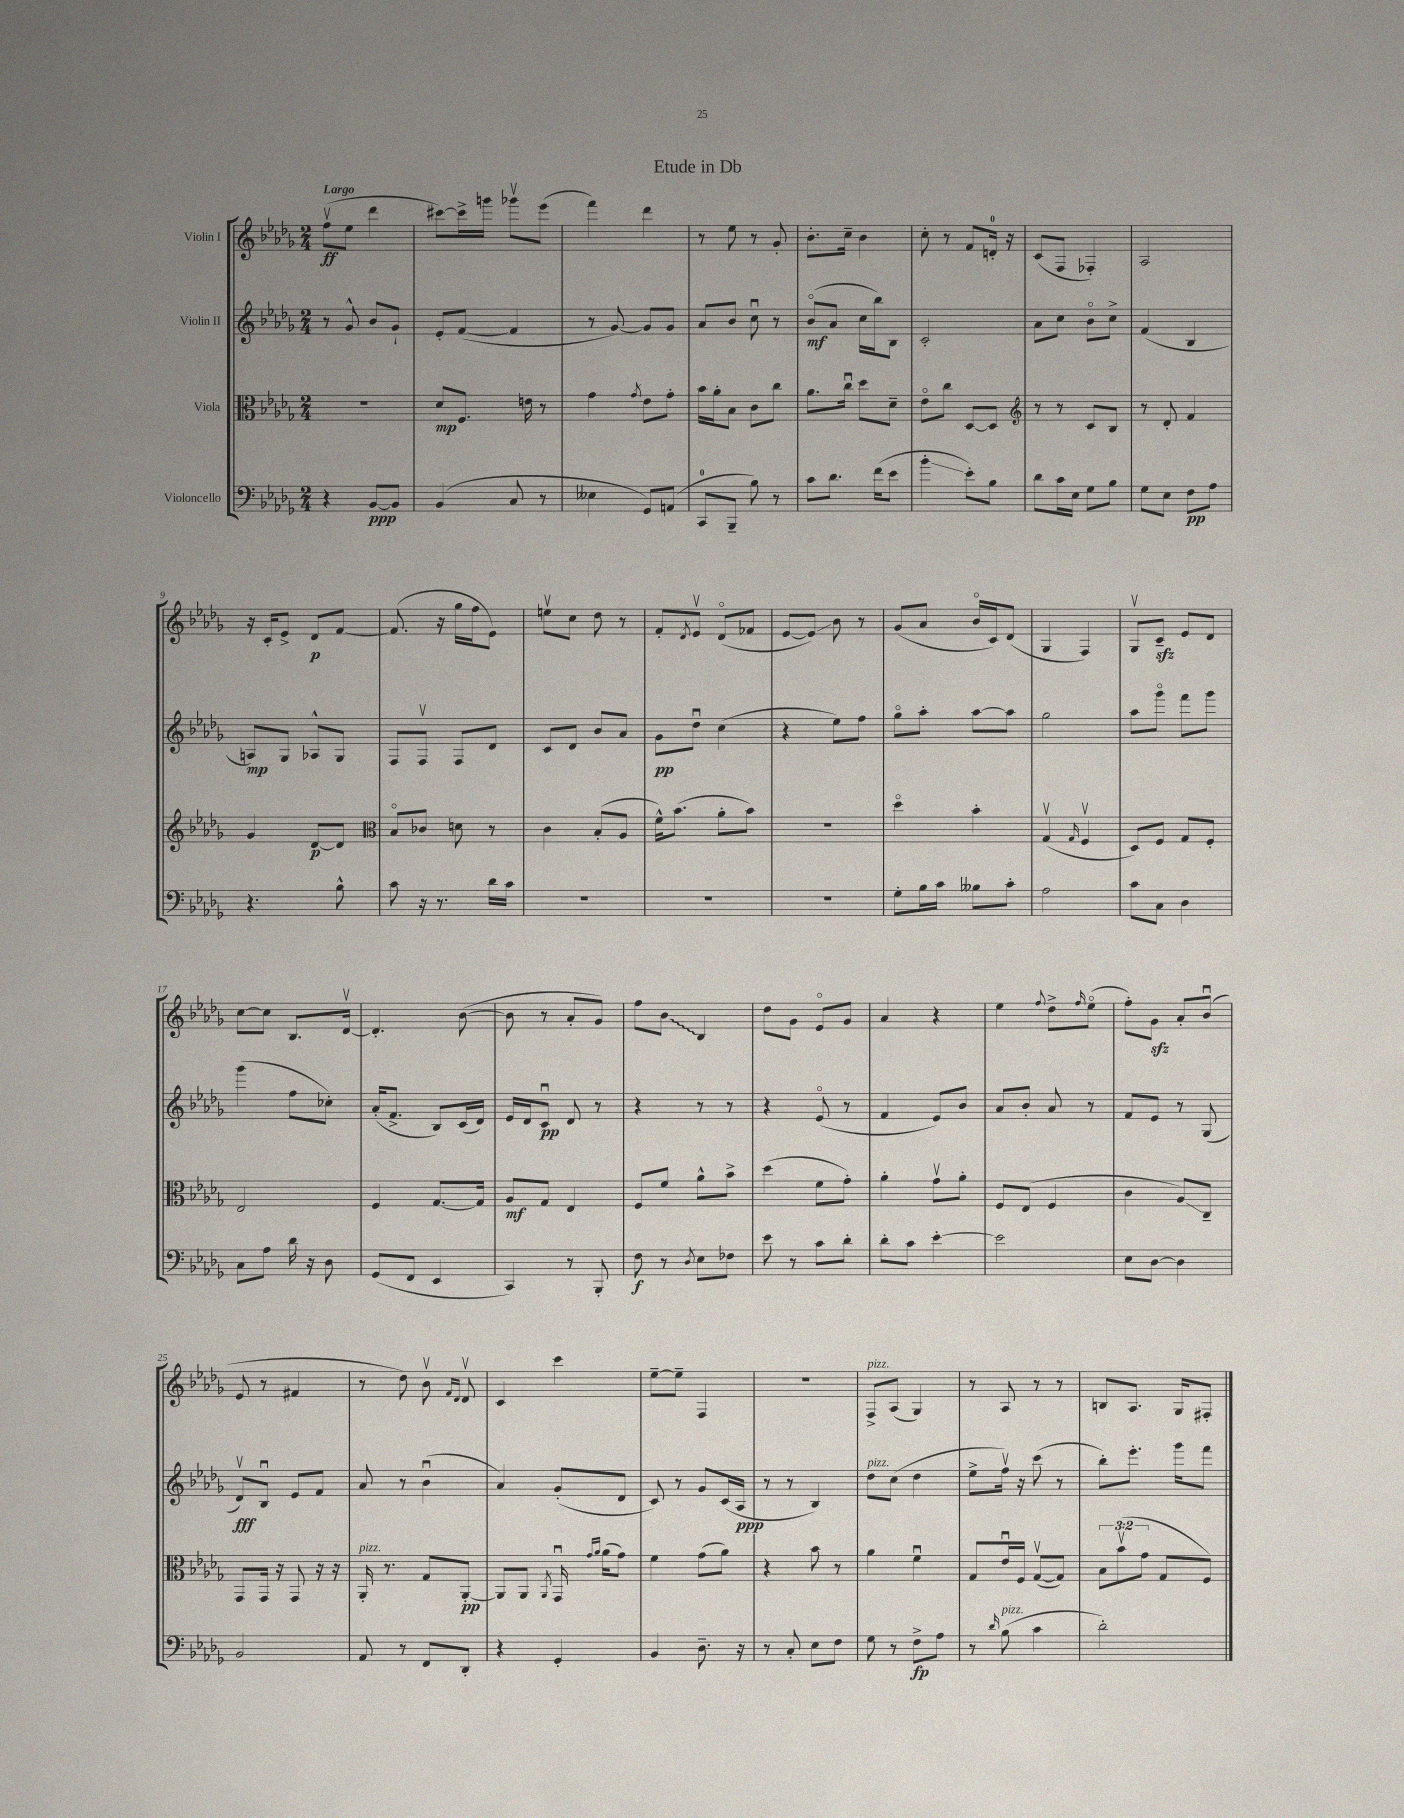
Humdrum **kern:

**kern	**kern	**kern	**kern
*staff4	*staff3	*staff2	*staff1
*clefF4	*clefC3	*clefG2	*clefG2
*k[b-e-a-d-g-]	*k[b-e-a-d-g-]	*k[b-e-a-d-g-]	*k[b-e-a-d-g-]
*M2/4	*M2/4	*M2/4	*M2/4
4r	2r	8r	(8ffv
.	.	8g-^^	8ee-
[8BB-	.	8b-	4ddd-
8BB-]	.	8g-`	.
=	=	=	=
(4BB-	8d-	8e-'	[8ccc#)
.	8.F	([8f	16ccc#^]
.	.	.	16ggg
8C	.	4f]	8ggg-v
.	16e	.	.
8r	8r	.	(8eee-
=	=	=	=
4E--	4g-	8r	4fff)
.	.	[8g-)	.
.	8qg-	.	.
8GG-)	8e-	8g-]	4ddd-
(8AA	8g-'	8g-	.
=	=	=	=
8CC	16b-	8a-	8r
.	16a-'	.	.
8BBB-~	8B-	8b-	8ee-
8B-)	8c	8ccu	8r
8r	8cc	8r	8g-'
=	=	=	=
8c	8.a-	(8b-o	8.b-'
8.d-	.	8a-	.
.	16ccu	.	16cc~
.	8dd-	16cc	4b-
(16f	.	16bb-)	.
8e-	8d-~	8B-	.
=	=	=	=
4b-'	8e-o	2c'	8cc'
.	8cc	.	8r
8e-')	[8D-	.	8f
8B-	8D-]	.	16d'
.	.	.	16r
=	=	=	=
*	*clefG2	*	*
8d-	8r	8a-	(8c
16c	8r	8cc	8F
16E-	.	.	.
8G-	8c	8b-o	4F-')
8B-	8B-	8cc^	.
=	=	=	=
8G-	8r	(4f	2A-
8E-	8d-'	.	.
8F	4f	4B-	.
8A-	.	.	.
=	=	=	=
4.r	4g-	8A)	16r
.	.	.	16c'
.	.	8G-	8e-^
.	[8d-	8A-^^	8d-
8B-^^	8d-]	8G-	[8f
=	=	=	=
*	*clefC3	*	*
8c	8B-o	8F	(8.f]
16r	8c-	8Fv	.
8.r	.	.	16r
.	8d	8F	16gg-
.	.	.	16ff
16d-	8r	8d-	8e-)
16c	.	.	.
=	=	=	=
2r	4c	8c	8eev
.	.	8d-	8cc
.	(8B-'	8b-	8dd-
.	8A-	8a-	8r
=	=	=	=
2r	16f^^)	8g-	8f'
.	(8.b-	.	.
.	.	.	8qd-
.	.	8dd-u	8e-v
.	8a-'	(4cc	(8d-o
.	8b-)	.	8f-
=	=	=	=
2r	2r	4r	[8e-
.	.	.	8e-])
.	.	8ee-)	8b-
.	.	8ff	8r
=	=	=	=
8G-'	4dd-o	8gg-o	(8g-
16B-	.	8aa-'	8a-
16c	.	.	.
8B--	4b-'	[8aa-	16b-o
.	.	.	16c)
8c'	.	8aa-]	(8d-
=	=	=	=
2A-	(4G-v	2gg-	4G-
.	16qqG-	.	.
.	4Fv	.	4F)
=	=	=	=
8c	8D-)	8aa-	8G-v
8C	8F	8ggg-o	8c~
4D-	8G-	8fff	8e-
.	8F'	8ggg-	8d-
=	=	=	=
8C	2E-	(4ggg-	[8cc
8A-	.	.	8cc]
16d-	.	8ff	8.B-
16r	.	.	.
8D-	.	8cc-')	.
.	.	.	[16d-v
=	=	=	=
(8GG-	4F	(16a-'	4.d-']
.	.	8.f^	.
8FF	.	.	.
4EE-	[8.G-	8B-)	.
.	.	(16c	([8b-
.	16G-]	16d-)	.
=	=	=	=
4CC)	8A-	16e-	8b-]
.	.	16d-	.
.	8G-	8cu	8r
8r	4E-	8d-	8a-'
8BBB-'	.	8r	8g-)
=	=	=	=
8F	8F	4r	8ff
8r	8f	.	8b-
8qD-	.	.	.
8E-	8a-^^	8r	4B-
8F-	8b-^	8r	.
=	=	=	=
8e-	(4dd-	4r	8dd-
8r	.	.	8g-
8c	8f	(8e-o	8e-o
8d-'	8g-')	8r	8g-
=	=	=	=
8d-'	4a-'	4f	4a-
8c	.	.	.
[4e-'	8g-v	8e-)	4r
.	8a-'	8b-	.
=	=	=	=
2e-]	8F	8a-	4ee-
.	(8E-	8b-'	.
.	.	.	8qqff
.	4F	8a-	8dd-^
.	.	.	16qqff
.	.	8r	(8ee-o
=	=	=	=
8E-	4c	8f	8ff')
[8D-	.	8e-	8g-
4D-]	8A-)	8r	8a-'
.	8C~	(8G-	(8b-u
=	=	=	=
2BB-	8GG-	8d-v)	8e-
.	16GG-	8B-u	8r
.	16r	.	.
.	8GG-	8e-	4f#
.	16r	8f	.
.	16r	.	.
=	=	=	=
8AA-	16AA-'	8a-	8r
.	8.r	.	.
8r	.	8r	8dd-)
8FF	8G-	(4b-u	8b-v
.	.	.	16qqf
.	.	.	16qqd-
8DD-'	[8AA-'	.	8d-v
=	=	=	=
4r	8AA-]	4a-)	4c
.	8AA-	.	.
.	8qAA-	.	.
4GG-'	16GG-u	(8g-'	4ccc
.	16qqg-	.	.
.	16qqa-	.	.
.	(16a-	.	.
.	8g-)	8d-	.
=	=	=	=
4BB-	4f	8c)	[8ee-~
.	.	8r	8ee-~]
8.D-~	(8g-	8g-	4F
.	8a-)	(16c	.
16r	.	16A-	.
=	=	=	=
8r	4r	8r	2r
8C'	.	8r	.
8E-	8b-	4B-)	.
8F	8r	.	.
=	=	=	=
8G-	4a-	8dd-	8F^
8r	.	(8cc	(8A-
8F^	4fu	4dd-	4G-)
8A-	.	.	.
=	=	=	=
8r	8G-	8ee-^	8r
16qqd-	.	.	.
(8B-	16e-u	16ffv)	8A-
.	16F	16r	.
4c	([8G-v	(8ccc	8r
.	8G-])	8r	8r
=	=	=	=
2d-')	12B-	8bb-')	8B
.	(12b-v	.	.
.	.	8.eee-'	8.A-
.	12g-	.	.
.	8G-	.	.
.	.	16ggg-	16G-
.	8F)	8fff	8F#'
==	==	==	==
*-	*-	*-	*-
